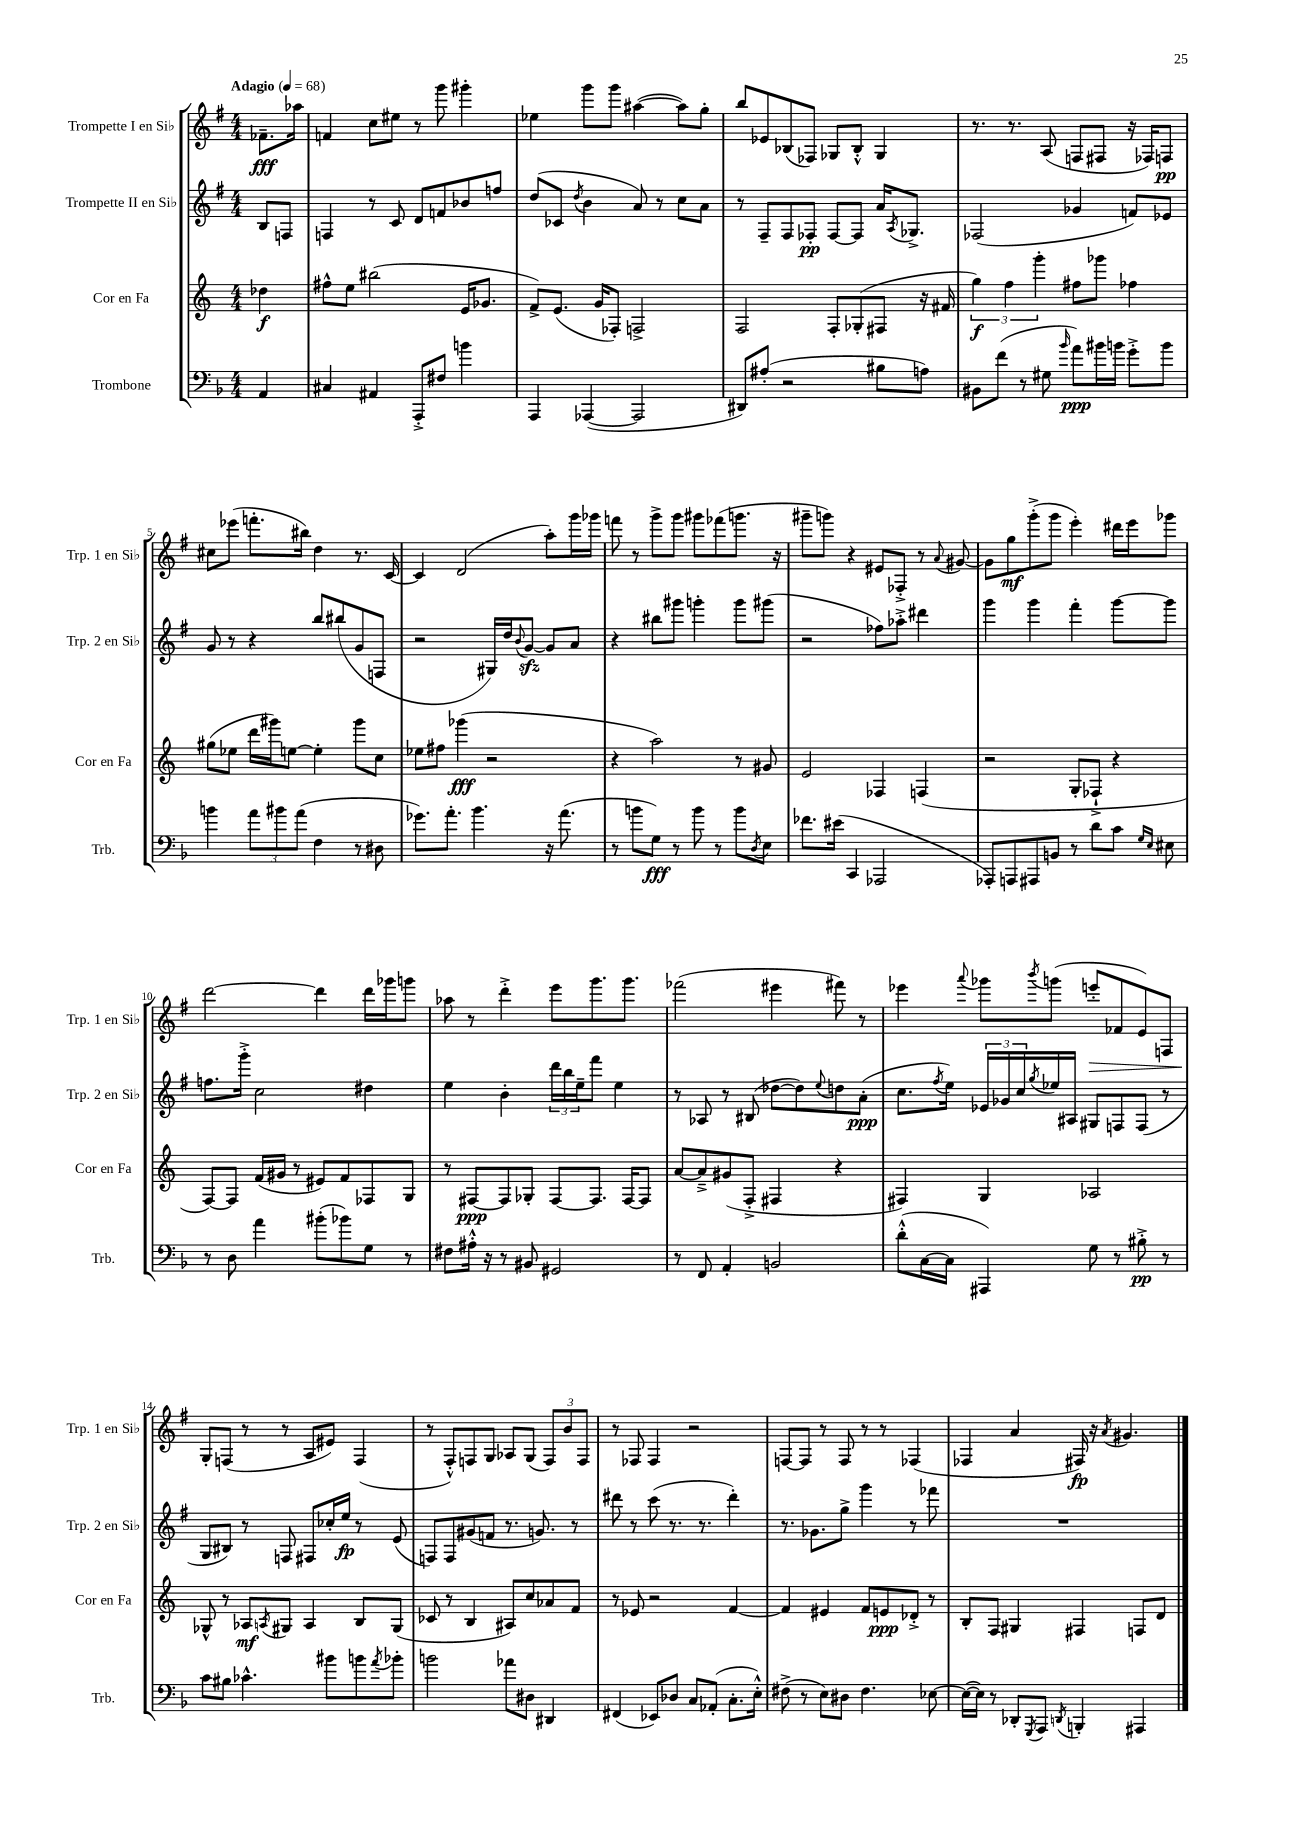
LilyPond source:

<<
\new StaffGroup <<
\new Staff = "s0" \with { instrumentName = "Trompette I en Sib" shortInstrumentName = "Trp. 1 en Sib" } {
    \clef treble \key g \major \numericTimeSignature \time 4/4 \partial 4 \tempo "Adagio" 4 = 68
    fes'8.--\fff aes''16 |
    f'4 c''8 eis''8 r8 g'''8 gis'''4-. |
    ees''4 g'''8 g'''8 ais''4~( ais''8) g''8-. |
    b''8 ees'8 bes8( fes8) ges8 bes8-.-^ ges4 |
    r8. r8. a8( f8 fis8 r16 fes16) f8\pp |
    cis''8 ees'''8( f'''8.-. bis''16) d''4 r8. c'16~ |
    c'4 d'2( a''8-.) g'''16 ges'''16 |
    f'''8 r8 g'''8-> g'''8 gis'''8 fes'''8( g'''8. r16 |
    gis'''8-- g'''8) r4 eis'8 fes8-.-> r8 \appoggiatura { a'8 } gis'8~ |
    gis'8 g''8\mf g'''8-.->( g'''8 e'''4-.) dis'''16 e'''16 ges'''8 |
    d'''2~ d'''4 d'''16 ges'''16 g'''8 |
    aes''8 r8 d'''4-.-> e'''8 g'''8. g'''8. |
    fes'''2( eis'''4 fis'''8) r8 |
    ees'''4 \appoggiatura { a'''8 } ges'''8 \acciaccatura { b'''8 } g'''8( e'''8-.\> fes'8 e'8) f8 |
    g8-.\! f8( r8 r8 a8 eis'8) f4( |
    r8 fis8-.-^) f8 g8 aes8 g8( \tuplet 3/2 { f8) b'8 f8 } |
    r8 fes8 fes4 r2 |
    f8~ f8 r8 f8 r8 r8 fes4( |
    fes4 a'4 fis16\fp) r16 \acciaccatura { a'8 } gis'4. \bar "|." |
}
\new Staff = "s1" \with { instrumentName = "Trompette II en Sib" shortInstrumentName = "Trp. 2 en Sib" } {
    \clef treble \key g \major \numericTimeSignature \time 4/4 \partial 4
    b8 f8 |
    f4 r8 c'8 d'8 f'8 bes'8 f''8 |
    d''8( ces'8 \acciaccatura { d''8 } b'4 a'8) r8 c''8 a'8 |
    r8 fis8-- fis8 fes8-.\pp fes8~ fes8 a'16 \acciaccatura { a8 } ges8.-> |
    fes2( ges'4 f'8) ees'8 |
    g'8 r8 r4 b''8 bis''8( g'8 f8 |
    r2 gis16) d''16 \appoggiatura { b'8 } g'8~\sfz g'8 a'8 |
    r4 bis''8 gis'''8 g'''4-. g'''8 gis'''8( |
    r2 fes''8) aes''8-.-> dis'''4 |
    g'''4 g'''4 fis'''4-. g'''8~ g'''8 |
    f''8. g'''16-.-> c''2 dis''4 |
    e''4 b'4-. \tuplet 3/2 { d'''16 b''16 e''16-- } fis'''8 e''4 |
    r8 aes8 r8 bis8( des''8~ des''8) \appoggiatura { e''8 } d''8 a'8-.\ppp( |
    c''8. \acciaccatura { fis''8 } e''16) \tuplet 3/2 { ees'16 ges'16 c''16 } \acciaccatura { g''8 } ees''16 ais16 gis8 f8 f8( r8 |
    g8 bis8) r8 f8 fis8 ces''16-. e''16\fp r8 e'8( |
    f8) f8 gis'8( f'8 r8. g'8.) r8 |
    dis'''8 r8 c'''8( r8. r8. dis'''4-.) |
    r8. ges'8. g''8-> g'''4 r8 fes'''8 |
    R1 \bar "|." |
}
\new Staff = "s2" \with { instrumentName = "Cor en Fa" shortInstrumentName = "Cor en Fa" } {
    \clef treble \key c \major \numericTimeSignature \time 4/4 \partial 4
    des''4\f |
    fis''8-^ e''8 bis''2( e'16 ges'8. |
    f'8->) e'8.( g'16 fes8-.) f2-> |
    f2 f8-. ges8-.( fis8 r16 fis'16 |
    \tuplet 3/2 { g''4\f) f''4 g'''4-. } fis''8 ges'''8 fes''4 |
    gis''8( ees''8 d'''16 gis'''16) e''8~ e''4-. gis'''8 c''8 |
    ees''8 fis''8 ges'''4\fff( r2 |
    r4 a''2) r8 gis'8 |
    e'2 fes4 f4( |
    r2 g8-. fes8-!-> r4 |
    f8~) f8 f'16( gis'16 r8 eis'8) f'8 fes8 g8 |
    r8 fis8~\ppp fis8 ges8-. fis8~ fis8. fis16~ fis8 |
    a'8~ a'8---> gis'8( f8-.-> fis4 r4 |
    fis4) g4 aes2 |
    ges8-^ r8 aes8\mf \acciaccatura { a8 } gis8 a4 b8 gis8( |
    ces'8 r8 b4 ais8) c''8 aes'8 f'8 |
    r8 ees'8 r2 f'4~ |
    f'4 eis'4 f'8 e'8\ppp des'8-.-> r8 |
    b8-. f8 gis4 fis4 f8 d'8 \bar "|." |
}
\new Staff = "s3" \with { instrumentName = "Trombone" shortInstrumentName = "Trb." } {
    \clef bass \key f \major \numericTimeSignature \time 4/4 \partial 4
    a,4 |
    cis4 ais,4 a,,8-.-> fis8 b'4 |
    a,,4 aes,,4~( aes,,2 |
    dis,8) ais8-.( r2 bis8 a8) |
    bis,8 f'8( r8 gis8 \grace { bes'16 } a'8\ppp) bis'16 b'16 g'8-.-> b'8 |
    b'4 \tuplet 3/2 { a'8 bis'8 a'8( } f4 r8 dis8 |
    ges'8.) a'8.-. bes'4. r16 a'8.( |
    r8 b'8 g8\fff) r8 b'8 r8 b'8 \acciaccatura { d8 } e8 |
    fes'8. eis'16( c,4 aes,,2 |
    aes,,8-.) a,,8 ais,,8 b,8 r8 d'8 c'8 \grace { g16 e16 } eis8 |
    r8 d8 a'4 bis'8-.( bes'8) g8 r8 |
    fis8 ais16-.-^ r16 r8 bis,8 gis,2 |
    r8 f,8 a,4-. b,2 |
    d'8-.-^( c16~ c16 ais,,4) g8 r8 bis8-.->\pp r8 |
    c'8 bis8 ces'4.-^ bis'8 b'8 \acciaccatura { a'8 } bes'8-. |
    b'2 aes'8 dis8 dis,4 |
    fis,4( ees,8) des8 c8 aes,8-.( c8.-. e16-.-^) |
    fis8->( r8 e8) dis8 fis4. ees8~ |
    ees16~( ees16) r8 des,8-. \acciaccatura { g,,8 } a,,8 \acciaccatura { d,8 } b,,4-. ais,,4 \bar "|." |
}
>>
>>
